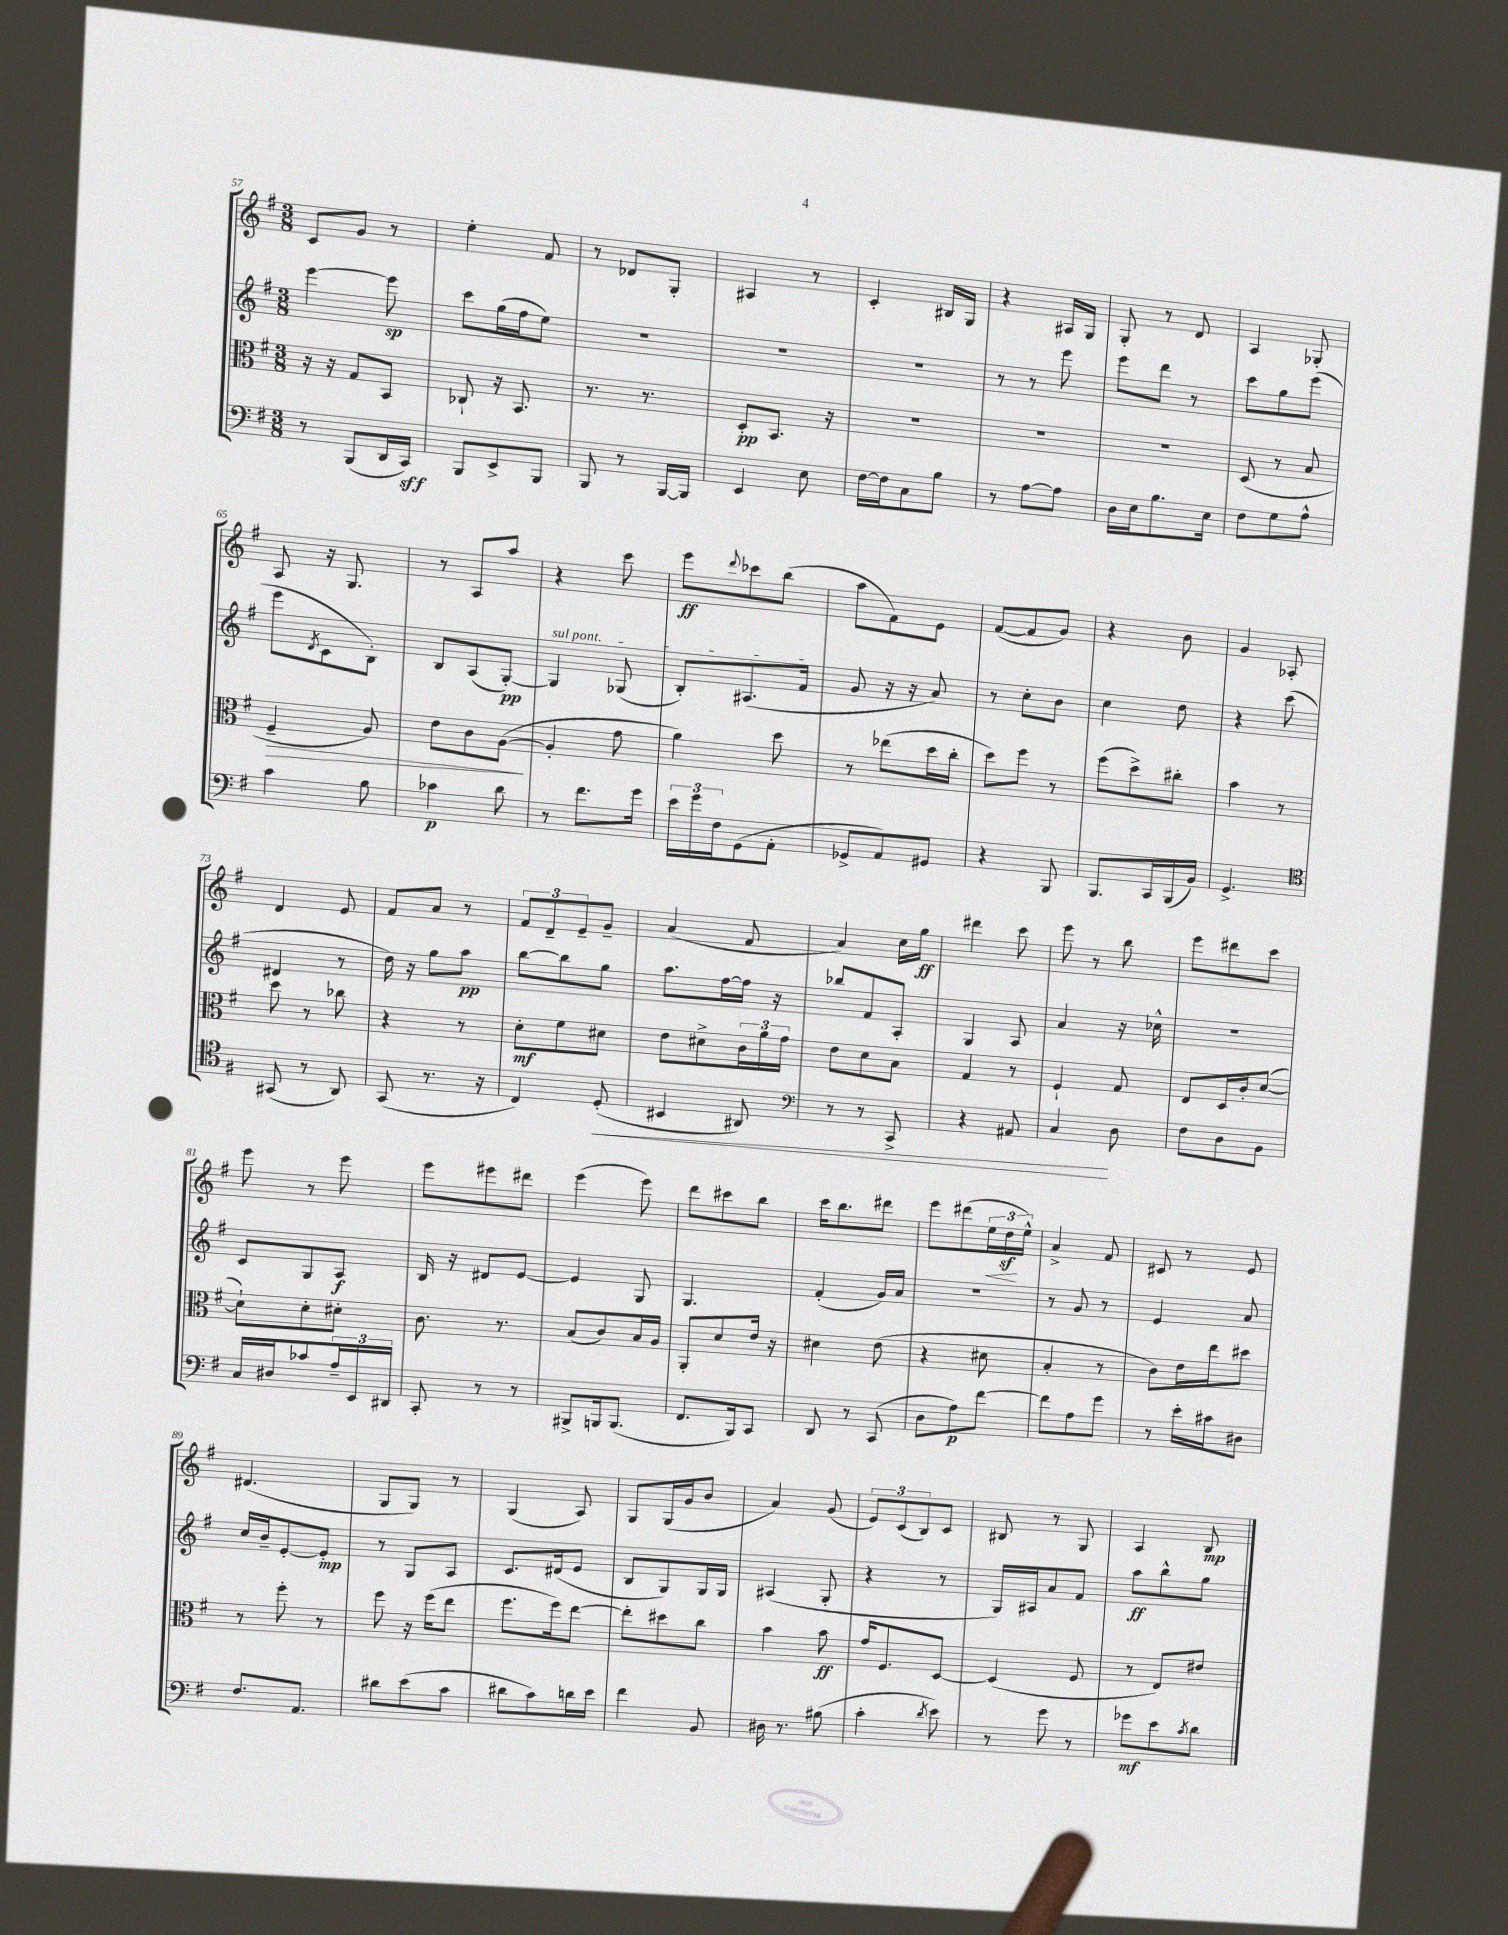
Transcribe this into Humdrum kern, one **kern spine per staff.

**kern	**kern	**kern	**kern
*staff4	*staff3	*staff2	*staff1
*clefF4	*clefC3	*clefG2	*clefG2
*k[f#]	*k[f#]	*k[f#]	*k[f#]
*M3/8	*M3/8	*M3/8	*M3/8
8r	16r	[4eee	8c
.	16r	.	.
(8BBB	8G	.	8g
16DD	8BB	8eee]	8r
16CC)	.	.	.
=	=	=	=
8BBB	8C-`	8ccc	4ee'
8EE^	16r	(16gg	.
.	8.BB	16ff#	.
8BBB	.	8ee)	8f#
=	=	=	=
8BBB	8.r	4.r	8r
8r	.	.	8d-
.	8.r	.	.
[16BBB	.	.	8G'
16BBB]	.	.	.
=	=	=	=
4EE	8D'	4.r	4A#
.	8.BB	.	.
8E	.	.	8r
.	16r	.	.
=	=	=	=
[16F#	4.r	4.r	4c'
16F#]	.	.	.
8C	.	.	.
8B	.	.	16B#
.	.	.	16G
=	=	=	=
8r	4.r	8r	4r
[8A	.	8r	.
8A]	.	8eee	16A#
.	.	.	16G
=	=	=	=
16D	4.r	8eee	8G'
16E	.	.	.
8.B	.	8ddd	8r
.	.	8r	8d
16E	.	.	.
=	=	=	=
8F#	(8D	8ccc	4A
8G	8r	8gg	.
8A^^	8B	(8eee	8G-'
=	=	=	=
4c	4F#~	8eee	8A
.	.	8qd	.
.	.	8c	16r
.	.	.	8.G
8B	8A)	8B')	.
=	=	=	=
4c-	8e	8B	8r
.	8c	(8A	8A
8d	([8A	[8G')	8aa
=	=	=	=
8r	4A']	4G]	4r
8.f#	.	.	.
.	8g	(8G-	8ccc
16g	.	.	.
=	=	=	=
24e	4a)	8B')	8eee
24g	.	.	.
24F#	.	.	.
.	.	.	8qqddd
(8GG	.	(8.A#	8ccc-
8AA'	8dd	.	(8bb
.	.	16f#	.
=	=	=	=
8GG-^	8r	8g	8aa
8AA)	(8ee-	16r	8f#)
.	.	16r	.
8GG#	16dd	8a)	8e
.	16cc'	.	.
=	=	=	=
4r	8dd)	8r	([8f#
.	8ff#	8cc'	8f#]
8BBB	8r	8b	8g)
=	=	=	=
8.BBB	(8ff#	4cc	4r
.	8dd^)	.	.
16CC	.	.	.
(16BBB	8cc#'	8dd	8b
16BB)	.	.	.
=	=	=	=
4.GG^	4b	4r	4g
.	8r	(8ccc	8A-'
=	=	=	=
*clefC4	*	*	*
(8GG#	8dd	4d#	4d
8r	8r	.	.
8AA)	8cc-	8r	8e
=	=	=	=
(8GG	4r	16dd)	8f#
.	.	16r	.
8.r	.	8gg	8a
.	8r	8aa	8r
16r	.	.	.
=	=	=	=
4C)	8d'	[8bb	12f#
.	.	.	12d~
.	8f#	8bb]	.
.	.	.	12e~
(8D'	8d#	8gg	8g~
=	=	=	=
4BB#	8e	8.aa	(4a
.	8d#^	.	.
.	.	[16ff#	.
8AA#)	24c	16ff#]	8f#
.	24a	.	.
.	.	16r	.
.	24g	.	.
=	=	=	=
*clefF4	*	*	*
8r	8e	8bb-	4a)
8r	8d	8f#	.
8CC^	8B	8A'	16cc
.	.	.	16gg
=	=	=	=
4r	4G	4G	4ddd#
8AA#	8r	8A	8ccc
=	=	=	=
4C	4F#`	4a	8eee
.	.	.	8r
8D	8G	16r	8bb
.	.	16cc-^^	.
=	=	=	=
8F#	8E	4.r	8eee
8D	16D	.	8ddd#
.	16c'	.	.
8BB	([8d	.	8ccc
=	=	=	=
16C	8d`])	8c	8eee
16D#	.	.	.
8c-	8d'	8G	8r
24A~	8d#'	8A	8eee
24EE	.	.	.
24DD#	.	.	.
=	=	=	=
8CC'	8.c	16B	8eee
.	.	16r	.
8r	.	8d#	8eee#
.	8.r	.	.
8r	.	[8e	8ddd#
=	=	=	=
8BBB#^	(8B	4e]	(4eee
16BBB	8c)	.	.
(8.BBB	.	.	.
.	16B	8G	8eee)
.	16A	.	.
=	=	=	=
8.FF#	8AA'	4.G	8ddd
.	8d	.	8ccc#
16BBB)	.	.	.
8CC	16e	.	8bb
.	16r	.	.
=	=	=	=
8DD	4d#	(4f#'	16ccc
.	.	.	8.bb
8r	.	.	.
(8CC	(8e	16g)	8ddd#
.	.	16a	.
=	=	=	=
8D	4r	4.r	8eee
8A)	.	.	(8ddd#
[8f#	8d#	.	24ee
.	.	.	24dd
.	.	.	24ee^^)
=	=	=	=
8f#]	4B'	8r	4a^
8A	.	8g	.
8g	8r	8r	8f#
=	=	=	=
8r	8c)	4e	8c#
16e'	16e	.	8r
16c#	16ee	.	.
8D#	8dd#	8a	8e
=	=	=	=
8.F#	8r	16cc	(4.d#
.	.	16b~	.
.	8ff#'	[8e'	.
8.AA	.	.	.
.	8r	8e']	.
=	=	=	=
8d#	8ff#	8r	8G
(8e	16r	8G	8G)
.	(16ff#	.	.
8c	8ee	8A	8r
=	=	=	=
8d#	8.ff#	8.c	(4G
8c)	.	.	.
.	16ff#)	(16d#	.
16d	[8ee	8e	8A)
16e	.	.	.
=	=	=	=
4f#	8ee']	8B	8G
.	8dd#	8G)	(16G
.	.	.	16g
8BB	8cc	16G	8b
.	.	16G	.
=	=	=	=
16D#	4b	(4A#	4a)
8.r	.	.	.
(8B#	8b	8G'	(8g
=	=	=	=
4c'	16g	4r	12e)
.	8.F#	.	.
.	.	.	(12c
.	.	.	12B)
8qd	.	.	.
8e)	[8D	8r	8c
=	=	=	=
8r	(4D]	16G)	8B#
.	.	16A#	.
8g	.	8a	8r
8r	8F#	8f#	8G
=	=	=	=
8g-	8r	8aa	4A
8e	8E)	8bb^^	.
8qc	.	.	.
8d	8e#	8gg	8B
==	==	==	==
*-	*-	*-	*-
